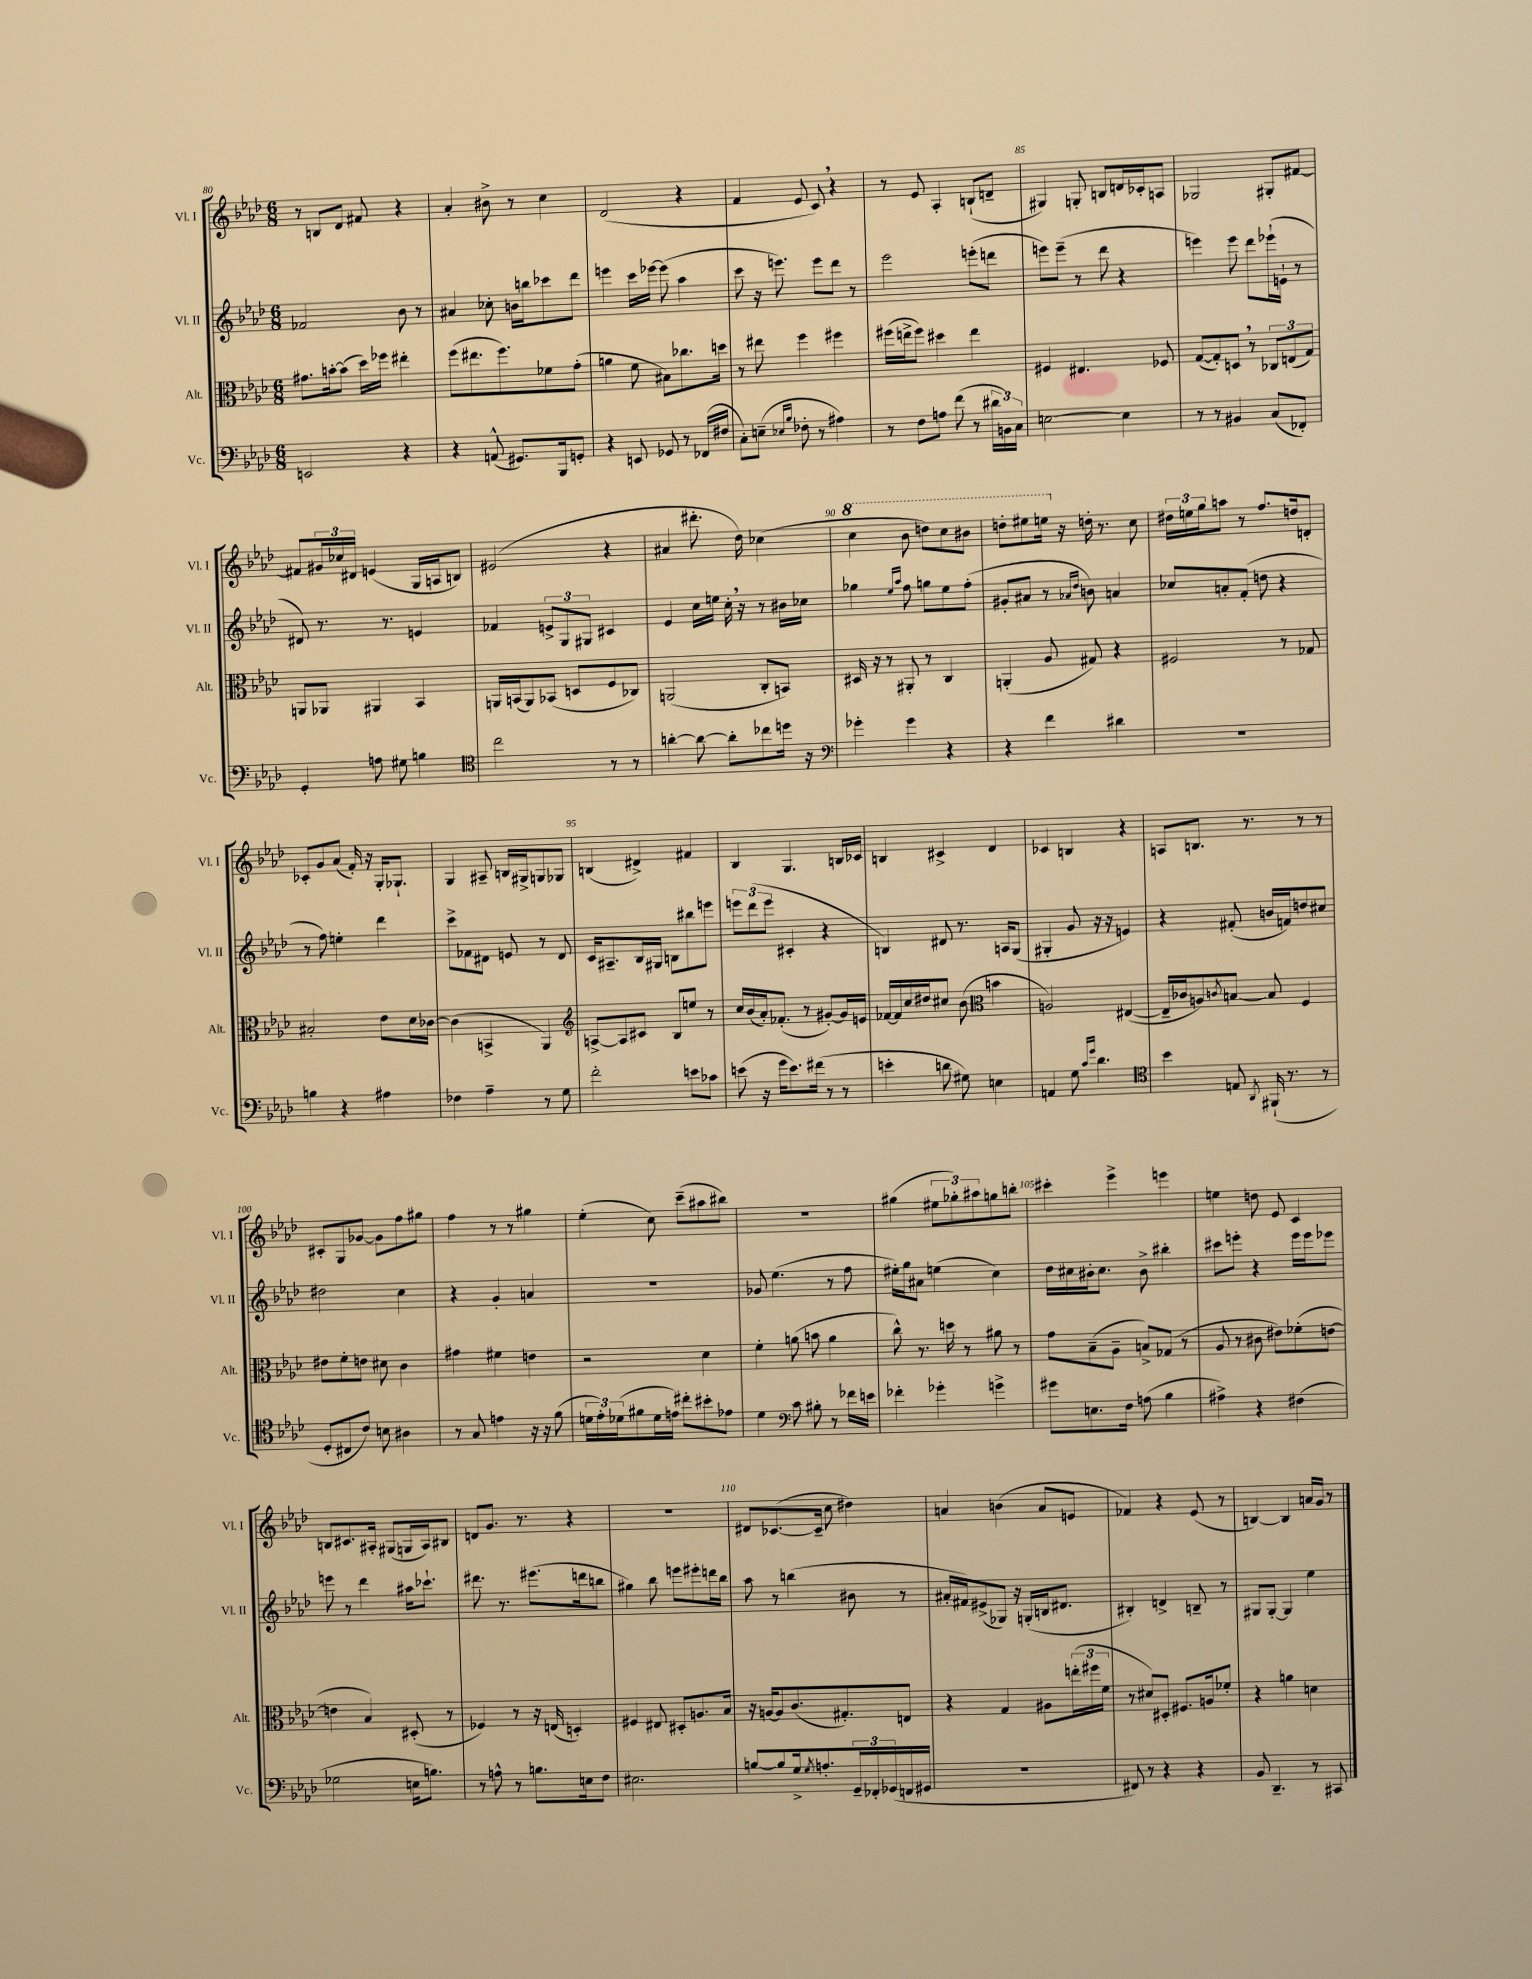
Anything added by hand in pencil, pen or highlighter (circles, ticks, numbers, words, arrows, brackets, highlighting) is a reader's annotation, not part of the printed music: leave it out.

**kern	**kern	**kern	**kern
*staff4	*staff3	*staff2	*staff1
*clefF4	*clefC3	*clefG2	*clefG2
*k[b-e-a-d-]	*k[b-e-a-d-]	*k[b-e-a-d-]	*k[b-e-a-d-]
*M6/8	*M6/8	*M6/8	*M6/8
2EE	8.g#	2f-	8r
.	.	.	8B
.	[16b'	.	.
.	(8b]	.	8d-
.	16dd-)	.	8f#
.	16ff-	.	.
4r	4ee#'	8b-	4r
.	.	8r	.
=	=	=	=
4r	(8ff	4a#	4a-'
.	8.ee#	.	.
(8AA^^	.	8cc-'	8b#^
.	8.ff)	.	.
8.GG#)	.	16b	8r
.	.	16bb	.
.	8f-	8ccc-	4cc
16BBB-	.	.	.
8GG'	(8g'	8ddd-	.
=	=	=	=
4r	4a	4eee	(2d-
8EE	8f	16ccc	.
.	.	[16eee-	.
8GG-	8B#)	(8eee-]	.
8r	8.cc-	4aa-	4r
(16FF-	.	.	.
16F#	16dd	.	.
=	=	=	=
8C')	8r	8ccc	4f
(8E~	8ee#	16r	.
.	.	8.eee)	.
16qqE-	.	.	.
16qqB-	.	.	.
8F-'	4ff	.	8e-
8r	.	8eee	8c)
4A#)	4ff#	8ddd-	4r
.	.	8r	.
=	=	=	=
8r	(16ff#	2eee-	8r
.	16ee^	.	.
8F	8ff#)	.	8e-
8A	4dd#	.	4A-'
(8f	.	.	.
8r	4ee	(8eee'	(8B`
24d#	.	8ddd	8d~
24BB)	.	.	.
24C	.	.	.
=	=	=	=
[2E	4F#	8eee)	4G#)
.	.	(8eee~	.
.	4.E#	8r	8G'
.	.	8ddd-	8B
4E]	.	4r	16d
.	.	.	16c-'
.	8F-	.	8A
=	=	=	=
8r	([8G	4eee)	2G-
8r	8G'])	.	.
4BB#	8D	8eee	.
.	8r	8ddd-	.
(8C	12C-	(16eee-`	8G#'
.	.	16e`	.
.	(12E	.	.
8FF-')	.	8r	[8f#
.	12G)	.	.
=	=	=	=
4GG'	8AA	8d#)	8f#]
.	8AA-	8.r	24g#
.	.	.	24cc-
.	.	.	24d#
8A	4AA#	.	(4e
.	.	8.r	.
8G#	.	.	.
4B	4BB-	4e	16G
.	.	.	16A
.	.	.	8B)
=	=	=	=
*clefC4	*	*	*
2cc	16AA	4f-	(2e#
.	(16BB	.	.
.	8AA)	.	.
.	(8BB-	12e^	.
.	.	12G	.
.	8D	.	.
.	.	12G#	.
8r	8F	4c#	4r
8r	8C-)	.	.
=	=	=	=
[4a'	(2AA	4e-	4a#
8a_	.	16cc	8.ddd#'
.	.	16ee	.
8a']	.	16cc'	.
.	.	16r	16dd-)
8cc-	8C'	8r	(4cc-
16dd	8BB)	16b#	.
16r	.	16cc-	.
=	=	=	=
*clefF4	*	*	*
4g-'	16D#	4gg-	4ccc
.	16r	.	.
.	8r	.	.
.	.	16qqee-	.
.	.	16qqaa-	.
4g-	8AA#'	8ff	8bb-
.	8r	8gg	8ddd)
4r	4C	8ee-	8ccc
.	.	(8ff'	8bb#
=	=	=	=
4r	(4AA'	8g#'	8ddd'
.	.	8a#	8eee#
4f	8A-	8r	16eee
.	.	.	16r
.	.	16qqa-	.
.	.	16qqdd-	.
.	8G#)	8b)	16dd'
.	.	.	8.r
4d#	4r	4a	.
.	.	.	8cc
=	=	=	=
2.r	2F#	8cc-	24dd#
.	.	.	24ee
.	.	.	24gg
.	.	8a'	8aa
.	.	(8f'	8r
.	.	8dd	8.ff
.	8r	4r	.
.	.	.	16dd
.	8G-	.	8d'
=	=	=	=
4B	2B#'	8r	8c-'
.	.	8ff)	8g
4r	.	4ee'	(8a-
.	.	.	16f')
.	.	.	16r
4A#	8e-	4ddd-	16G'
.	.	.	8.G-`
.	16d-	.	.
.	[16c-	.	.
=	=	=	=
4F-	(4c-]	8ccc^	4G
.	.	8f-	.
4A-~	4BB^	8d#	8A#~
.	.	8e	16B
.	.	.	16G#^
8r	4AA-)	8r	8G
8G	.	8d#	8G-
=	=	=	=
*	*clefG2	*	*
2f'	[8A^	16c	(4B
.	.	8.A#~	.
.	8A]	.	.
.	8c#	16B-	4d#^)
.	.	16G#	.
.	8B-	8B	.
8e	8ee	8bb#	4f#
8c-	8r	8eee	.
=	=	=	=
(8e	16cc	12eee	4B-
.	(16b-	.	.
.	.	(12ddd-	.
16r	16a-')	.	.
.	.	12eee	.
16g	(8.f-'	.	.
8.e)	.	4c#'	4.G
.	8r	.	.
(16f#	.	.	.
8r	[8g#')	4r	.
8r	16g#]	.	16B
.	16e	.	16c-
=	=	=	=
4e'	[16f-	4B)	4B
.	16f-]	.	.
.	16cc	.	.
.	16dd#	.	.
8d	8cc#	8d#	4c#^
8G#)	(8b-	8.r	.
*	*clefC3	*	*
4E	4b	.	4d-
.	.	16A	.
.	.	(8G	.
=	=	=	=
4AA	2A)	4G#'	4c-
8G	.	8g	4B
16qqc	.	.	.
16qqg	.	.	.
4.d-	.	16r	.
.	.	16r	.
.	([4E#	4e)	4r
=	=	=	=
*clefC4	*	*	*
4b-	16E#~]	4r	8A
.	16c-	.	.
.	8A)	.	8.B
.	8qc	.	.
8E	[8B	(8f#'	.
.	.	.	8.r
8qAA-	.	.	.
(16FF#`	8B]	16b	.
8.r	.	16f)	.
.	4F	8dd	8r
8r	.	8cc#	8r
=	=	=	=
8D-'	8e#	2dd#	8c#'
8C#	8f'	.	8G
8c)	8e	.	[8g-
8B	8d#	.	8g-]
4A#	4c	4cc	8ff
.	.	.	8gg#
=	=	=	=
8r	4g#	4r	4ff
8G	.	.	.
4e	4f#	4g'	8r
.	.	.	8r
16r	4e	4a	4gg#
16r	.	.	.
(8f	.	.	.
=	=	=	=
24d	2r	2.r	(4ee-'
24e-')	.	.	.
(24d-	.	.	.
8f#	.	.	.
16d-	.	.	8cc)
16e)	.	.	.
8cc#'	.	.	(8ccc~
8b#'	4d-	.	8aa#
8e-	.	.	8bb#)
=	=	=	=
4d-	4f'	8g-	2.r
.	.	(4.ee-	.
*clefF4	*	*	*
8c	(8a	.	.
8B#'	8b	.	.
8r	4a	8r	.
16f-	.	8ff	.
16e	.	.	.
=	=	=	=
4f-'	8cc^^)	16ee#')	(4gg#
.	.	16gg	.
.	8.r	8a#	.
4g-'	.	(4ee	12ee#
.	16dd	.	.
.	.	.	12gg-')
.	8r	.	.
.	.	.	12aa#
4g^	8a#	4cc)	8gg
.	8r	.	8bb'
=	=	=	=
8g#	8g	16dd-	4ccc#'
.	.	16cc#	.
8.E	(8B-~	16b#'	.
.	.	8.cc#	.
.	8A-~	.	4eee-^
16F	.	.	.
(8A	8B^)	8b#^	.
4B-	(8G-	4bb#'	4eee
.	8r	.	.
=	=	=	=
4A#^)	8A-	8ccc#	4ee
.	8r	8eee'	.
4r	8c#	4r	8dd
.	8e#)	.	8e-
(4F#	(8f-'	16eee	4c
.	.	16eee	.
.	[8e	8eee-	.
=	=	=	=
2G-	4e]	8eee	8B
.	.	8r	8.c#
.	4B-)	4ddd-	.
.	.	.	16A#'
.	.	.	(8G#
16E	(8D#'	16aa#	16G
8.B)	.	8.ccc-`	16A#)
.	8r	.	8B#
=	=	=	=
8r	4F-)	8.ddd#	8d
8A^^	.	.	8.g
.	.	8.r	.
8r	8r	.	.
.	.	.	8.r
8.B	16r	(8.eee#	.
.	(16E	.	.
.	4D')	.	4r
16E	.	16ddd	.
8F	.	8bb	.
=	=	=	=
2.E#	4F#	4gg#)	2.r
.	8E#	8bb-	.
.	8D#'	8eee	.
.	8.A	8eee#'	.
.	.	16ddd	.
.	16B-	16bb-	.
=	=	=	=
[8B	16r	8aa-	8d#
.	[16A	.	.
8B]	8A]	8r	([8.c-
16G^	(8.c	(4bb	.
8qG	.	.	.
8.A'	.	.	16c-~]
.	.	.	8cc
.	8.G#')	.	.
24GG~	.	8b#	4dd#)
24FF-'	.	.	.
(24GG-	.	.	.
16FF	8E	8r	.
16GG#	.	.	.
=	=	=	=
2.r	4r	16a#'	4a
.	.	16f#)	.
.	.	(8e#^	.
.	4G	8G-)	(4b
.	.	16r	.
.	.	(16G'	.
.	8A#	16B	8a
.	.	8.d#	.
.	(24ee'	.	8e
.	24ff#	.	.
.	24f	.	.
=	=	=	=
8FF#)	8r	4B#')	4f-)
8r	8d#)	.	.
4r	8D#'	4d^	4r
.	8.F#	.	.
4r	.	8B~	(8e-
.	16A	.	.
.	8f-'	8r	8r
=	=	=	=
8BB-	4r	8G#	[4B)
4.DD-~	.	[8G#'	.
.	4a	4G#]	4B]
8r	4d	4ee-	16a
.	.	.	16g
8CC#	.	.	8r
==	==	==	==
*-	*-	*-	*-
